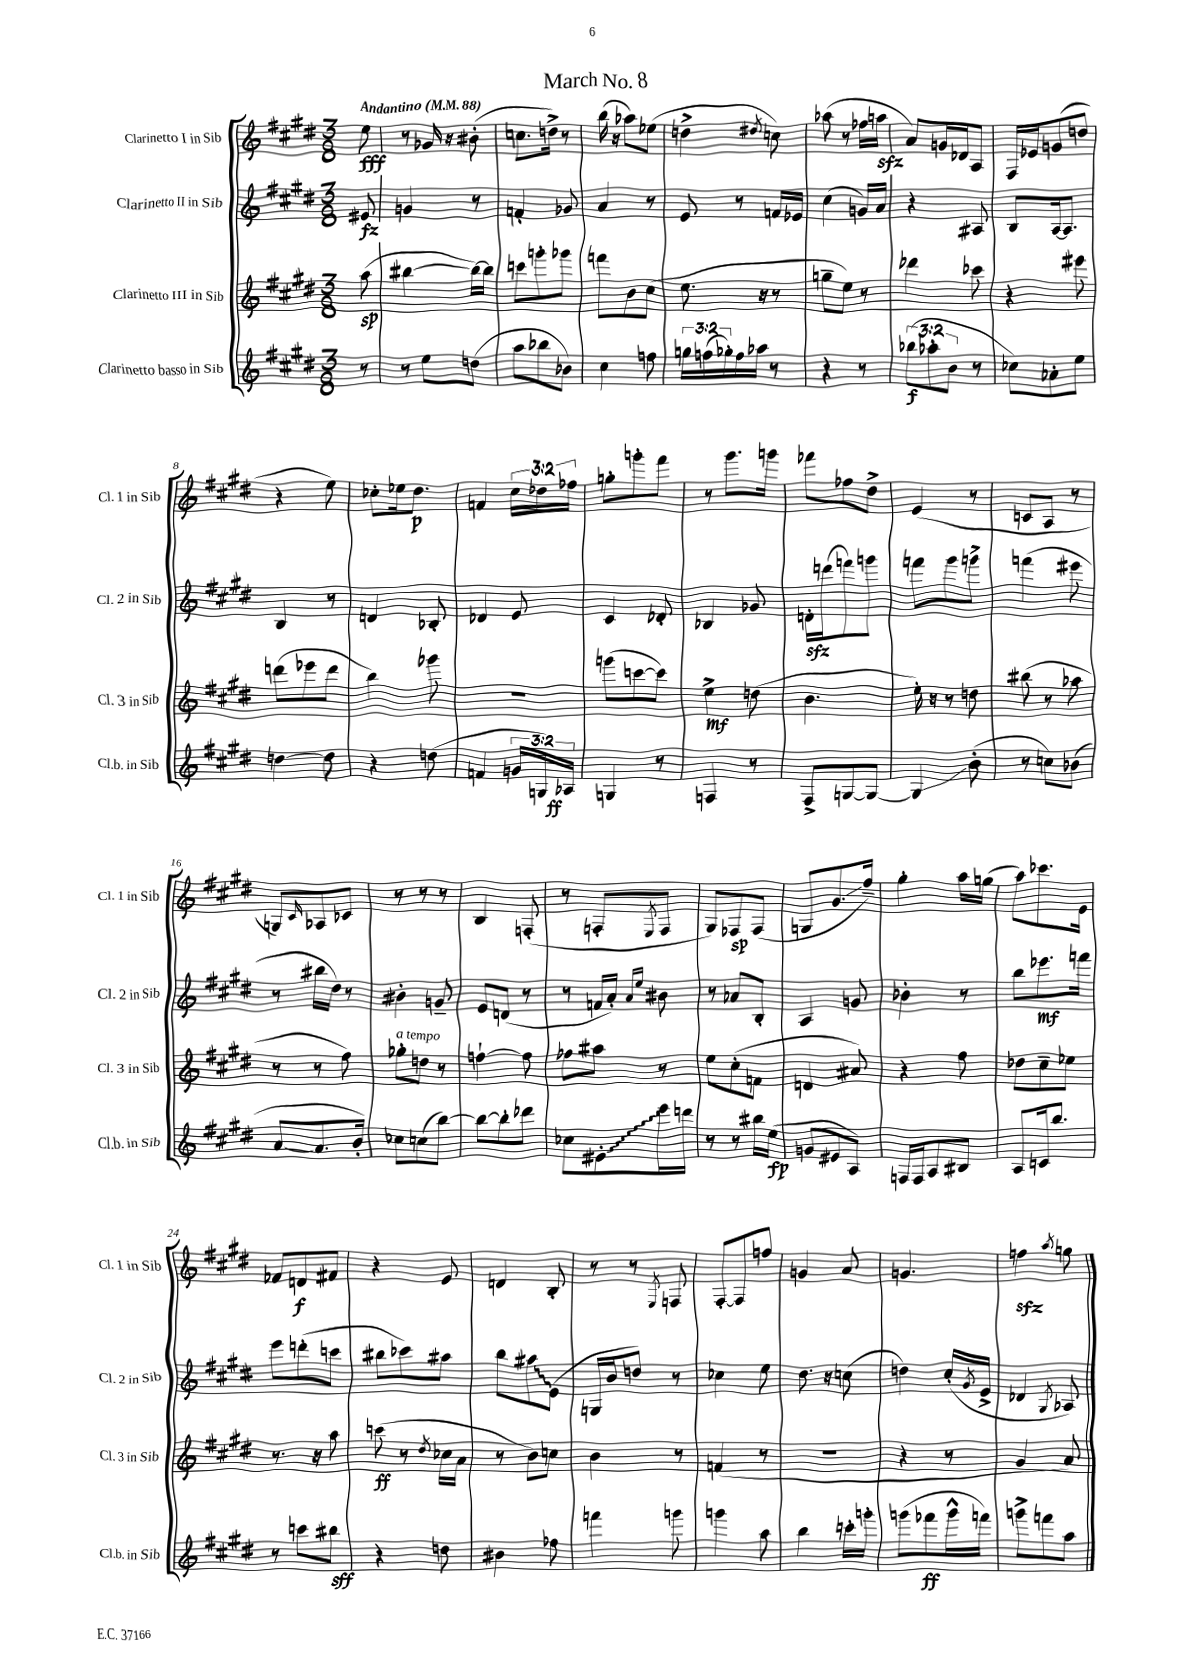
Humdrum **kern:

**kern	**kern	**kern	**kern
*staff4	*staff3	*staff2	*staff1
*clefG2	*clefG2	*clefG2	*clefG2
*k[f#c#g#d#]	*k[f#c#g#d#]	*k[f#c#g#d#]	*k[f#c#g#d#]
*M3/8	*M3/8	*M3/8	*M3/8
*MM88	*MM88	*MM88	*MM88
8r	(8aa\	8e#/	8ee\
=	=	=	=
8r	[4bb#\	4g/	8r
8ee\L	.	.	16g-/
.	.	.	16r
(8dd\J	16bb#\_LL)	8r	(8b#'\
.	16bb#\]JJ	.	.
=	=	=	=
8aa\L	8ccc\L	4f'/	8.cc\L
8bb-\	8ggg'\	.	.
.	.	.	16dd^\Jk)
8b-\J)	8ggg-\J	8g-/	8r
=	=	=	=
4cc#\	8fff\L	4a/	(16bb\
.	.	.	16r
.	8b\	.	8aa-\L)
8ff\	(8cc#\J	8r	(8ee-\J
=	=	=	=
24gg\LL	8.ee\	8e/	4dd^\
(24ff\	.	.	.
24gg-'\)	.	.	.
16ff\	.	8r	.
16aa-\JJ	16r	.	.
.	.	.	8qdd#/
8r	8r	16f/LL	8cc\)
.	.	16e-/JJ	.
=	=	=	=
4r	8gg~\L	(4cc#\	(8aa-\
.	8ee\J)	.	8r
8r	8r	16g/LL)	16ff-\LL
.	.	16a/JJ	16aa\JJ
=	=	=	=
(12bb-\L	4ddd-\	4r	8a/L)
12aa-'\	.	.	.
.	.	.	16g/L
12b\J	.	.	.
.	.	.	16d-/J
8r	8ccc-\	8A#/	8A/J
=	=	=	=
8cc-\L)	4r	8B/L	16F#/LL
.	.	.	16e-/J
8a-'\	.	[16A/k	(8g/
.	.	8.A/]J	.
8ee\J	8eee#\	.	8dd/J
=	=	=	=
[4dd\	(8ddd\L	4B/	4r
.	8eee-\	.	.
8dd\]	8ddd\J	8r	8ee\)
=	=	=	=
4r	4bb\)	4d/	8cc-'\L
.	.	.	16ee-\k
.	.	.	8.dd#\J
(8dd\	8ggg-\	8B-'/	.
=	=	=	=
4f/	4.r	4d-/	4f/
24g/LL	.	8e/	24cc#\LL
24G/)	.	.	24dd-\
24A-/JJ	.	.	24ff-\JJ
=	=	=	=
4G/	(8ggg\L	4c#/	8gg'\L
.	[8ccc\	.	8ggg'\
8r	8ccc\]J)	8d-'/	8fff#\J
=	=	=	=
4F/	4ee^\	4B-/	8r
.	.	.	8.ggg#\L
8r	(8dd\	8g-/	.
.	.	.	16ggg\Jk
=	=	=	=
8F#^/L	4.b\	16d'\LL	8fff-\L
.	.	(16ddd\J	.
[8G/	.	8fff\)	8ff-\
8G/_J	.	8ggg\J	8dd#^\J
=	=	=	=
4G/]	16ee'\)	8fff\L	(4e/
.	16r	.	.
.	8r	8ggg#\	.
(8b'\	8dd\	8ggg^\J	8r
=	=	=	=
8r	(8bb#\	(4fff\	8c/L
8cc\L)	8r	.	8A/J
(8b-\J	8aa-\	8eee#\	8r
=	=	=	=
[8a/L	8r	8r	8G/L)
.	.	.	16qqc#/
8.a/]	8r	16bb#\LL	8A-/
.	.	16dd#\JJ)	.
.	8ff#\)	8r	8c-/J
16b'/Jk)	.	.	.
=	=	=	=
8cc-\L	8gg-'\L	4b#'\	8r
(8cc\	8dd\J	.	8r
[8bb\J)	8r	8g~/	8r
=	=	=	=
8bb\_L	[4ff`\	8e/L	4B/
8bb'\]	.	(8d/J	.
8ddd-\J	8ff\]	8r	(8F'/
=	=	=	=
8cc-\L	8ff-\L	8r	8r
8e#'\	8aa#\J	16f/LL	8F'/L
.	.	16a'/JJ)	.
.	.	16qqa/LL	.
.	.	16qqee/JJ	8qE/
16eee\L	8r	8b#\	8F/J
16ddd\JJ	.	.	.
=	=	=	=
8r	8ee\L	8r	8G#/L)
8r	(8cc#'\	8a-/L	8F-/
16bb#\LL	8f\J	8B'/J	(8F-/J
(16ee\JJ	.	.	.
=	=	=	=
8g/L	4d/	4A/	8G/L
8e#/	.	.	8.g#/
8A/J)	8a#/)	8g/	.
.	.	.	16ff#~/Jk)
=	=	=	=
16F/LL	4r	4b-'\	4gg#'\
16F/J	.	.	.
8A/	.	.	.
8B#/J	8ff#\	8r	16aa\LL
.	.	.	(16gg\JJ
=	=	=	=
8A/L	8dd-\L	8bb\L	8aa\L)
16c/k	8cc#~\	8.eee-\	8.ccc-\
8.bb/J	.	.	.
.	8ee-\J	.	.
.	.	16fff\Jk	16e\Jk
=	=	=	=
8r	8.r	8eee\L	8f-/L
8ccc\L	.	(8ddd'\	8d/
.	16r	.	.
8bb#\J	8aa\	8ccc\J	8f#/J
=	=	=	=
4r	(8ccc\	8bb#\L	4r
.	8r	8ccc-\)	.
.	8qdd#/	.	.
8dd\	16cc-\LL	8aa#\J	8e/
.	16a\JJ	.	.
=	=	=	=
4b#\	8r	8bb\L	4d/
.	8b\L)	8aa#\	.
8ff-\	8cc\J	(8e\J	8B'/
=	=	=	=
4fff\	4b\	16G/LL	8r
.	.	16b/J	.
.	.	8dd/J)	8r
.	.	.	8qE/
8ggg\	8r	8r	8F/
=	=	=	=
4ggg\	(4f/	4cc-\	[8F#'/L
.	.	.	8F#/]
8aa\	8r	8ee\	8ff/J
=	=	=	=
4bb\	4.r	8.dd#\	4g/
.	.	16r	.
16ccc'\LL	.	(8cc\	8a/
16ggg'\JJ	.	.	.
=	=	=	=
(8ggg\L	4r	4dd\)	4.g/
8fff-\	.	.	.
16ggg^^\L	8r	(16cc#'/LL	.
.	.	8qg#/	.
16fff\JJ)	.	16e^/JJ	.
=	=	=	=
8ggg^\L	4g#/	4d-/	4ff\
8fff\	.	.	.
.	.	8qG#/	8qaa/
8aa\J	8a/)	8A-/)	8gg\
==	==	==	==
*-	*-	*-	*-
